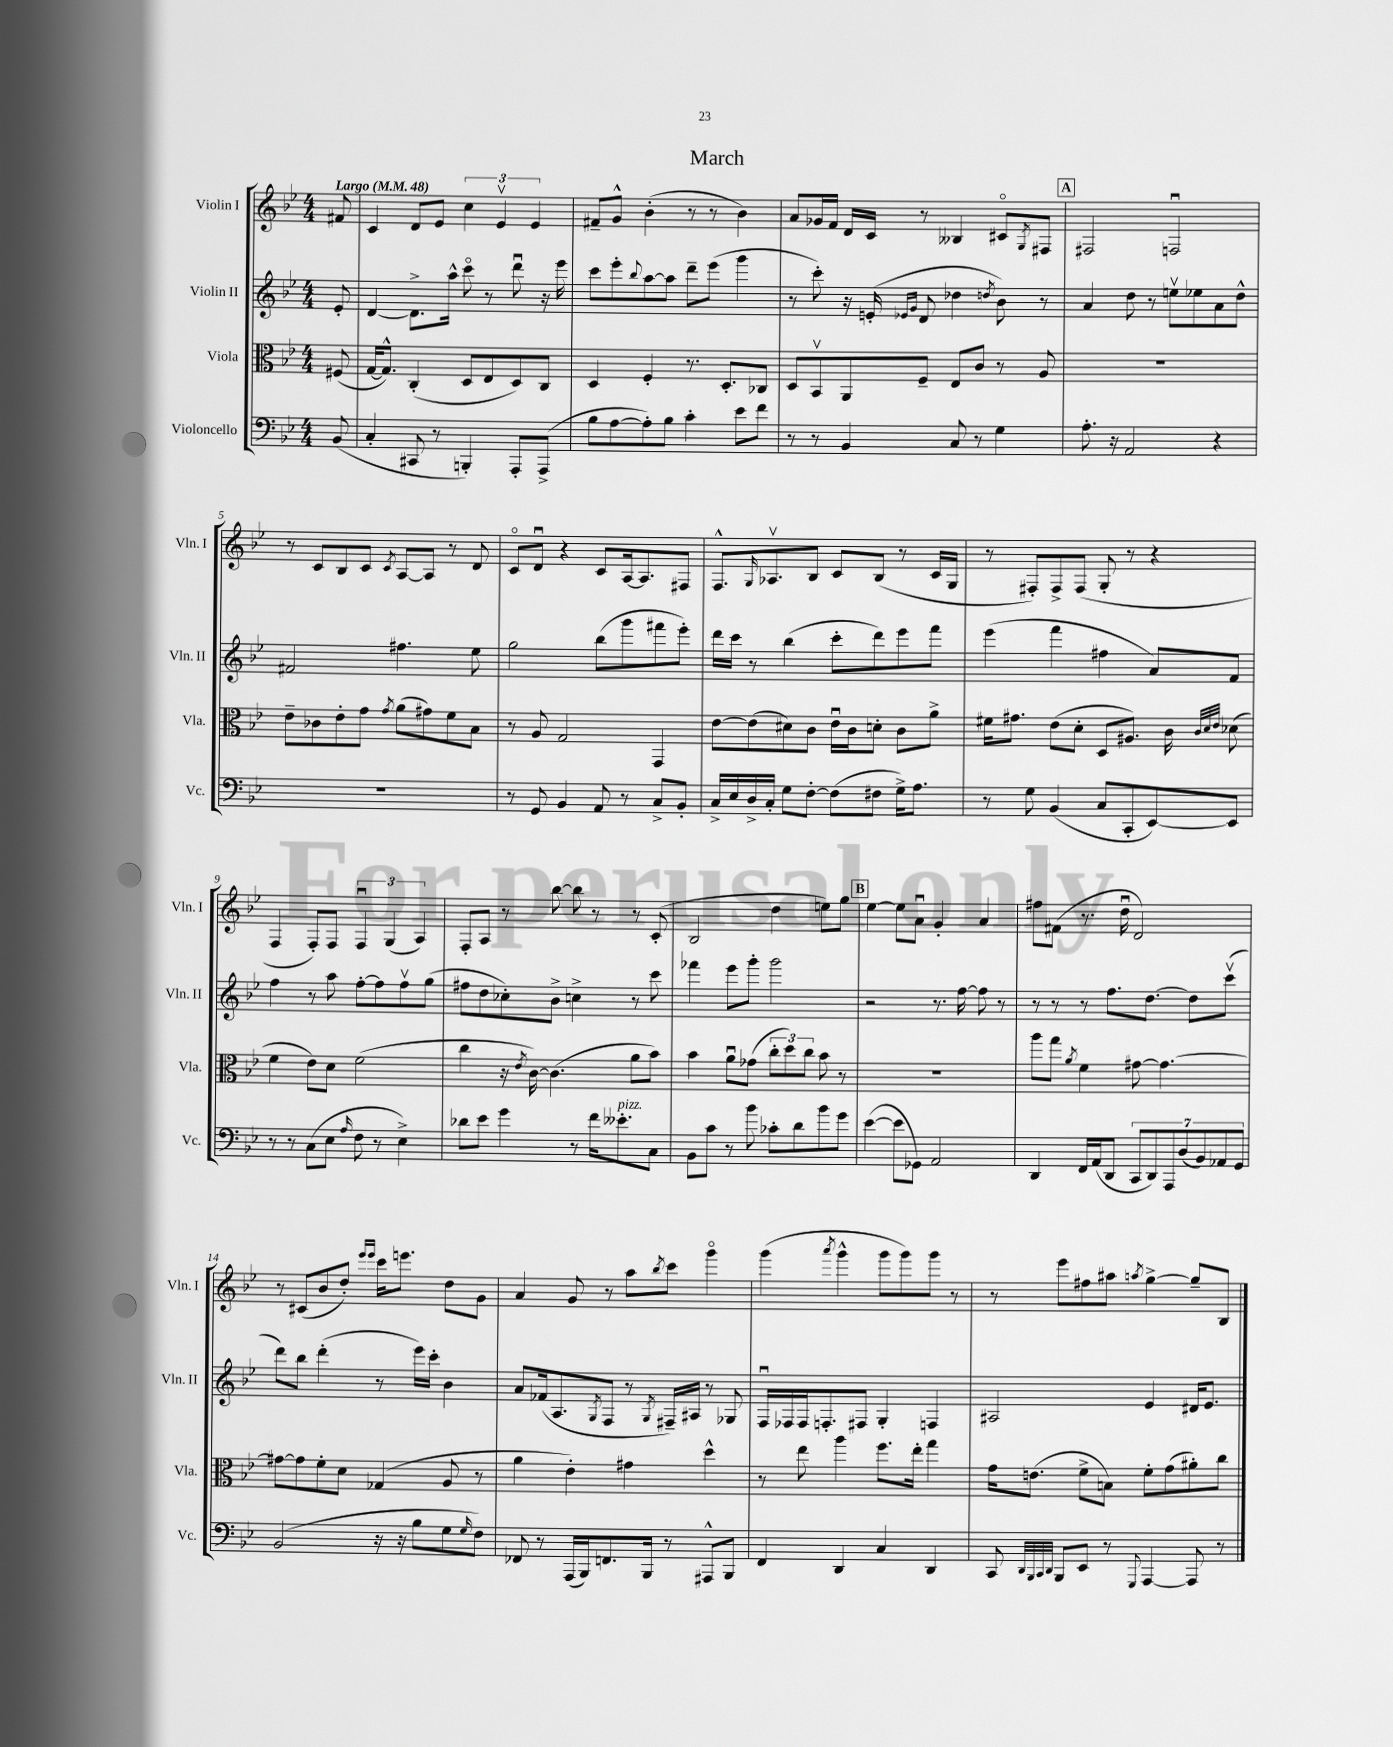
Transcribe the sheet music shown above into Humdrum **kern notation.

**kern	**kern	**kern	**kern
*staff4	*staff3	*staff2	*staff1
*clefF4	*clefC3	*clefG2	*clefG2
*k[b-e-]	*k[b-e-]	*k[b-e-]	*k[b-e-]
*M4/4	*M4/4	*M4/4	*M4/4
*MM48	*MM48	*MM48	*MM48
(8BB-	(8F#	8e-'	8f#
=	=	=	=
4C'	[16G	[4d	4c
.	8.G^^])	.	.
8CC#	(4C'	8.d^]	8d
8r	.	.	8e-
.	.	16aa^^	.
4BBB')	8D	8ccco	6cc
.	8E-	8r	.
.	.	.	6e-v
8AAA'	8D)	8dddu	.
.	.	.	6e-
(8AAA^	8C	16r	.
.	.	16eee-	.
=	=	=	=
8B-	4D	8ccc	8f#~
[8A	.	8eee-'	8g^^
.	.	8qqbb-	.
8A'])	4F'	[8aa	(4b-'
8B-	.	8aa]	.
4c'	8.r	8ddd~	8r
.	.	(8eee-	8r
.	8.D'	.	.
8e-	.	4ggg	4b-)
8f	8C-	.	.
=	=	=	=
8r	8D	8r	8a
8r	8BB-v	8ccc')	16g-
.	.	.	16f
4BB-	8AA	16r	16d
.	.	(16e'	16c
.	.	16qqe-	.
.	.	16qqg	.
.	8F~	8d	8r
8C	8E-	4dd-	4B--
8r	8c	.	.
.	.	8qdd	.
4G	8r	8b-)	8c#o
.	.	.	8qG
.	8A	8r	8F#
=	=	=	=
8.A'	1r	4a	2F#
16r	.	.	.
2AA	.	8dd	.
.	.	8r	.
.	.	8eev	2Fu
.	.	8ee-	.
4r	.	8a	.
.	.	8dd^^	.
=	=	=	=
1r	8e-~	2f#	8r
.	8c-	.	8c
.	8e-'	.	8B-
.	8g	.	8c
.	8qg	.	8qc
.	(8a	4.ff#	[8A
.	8g#)	.	8A]
.	8f	.	8r
.	8B-	8ee-	8d
=	=	=	=
8r	8r	2gg	8co
8GG	8A	.	8du
4BB-	2G	.	4r
8AA	.	(8bb-	8c
8r	.	8ggg	[16A
.	.	.	8.A]
8C^	4GG	8fff#	.
8BB-'	.	8eee-')	8F#
=	=	=	=
16C^	[8e-	16ddd	8.F^^
16E-	.	16ccc	.
16D^	(8e-]	8r	.
.	.	.	16qqG
16C'	.	.	8.A-v
8G	8d#)	(4bb-	.
[8F'	8c	.	8B-
(8F]	16e-u	8ccc'	8c
.	16c	.	.
8F#	8d'	8ddd)	(8B-
16G^)	8c	8eee-	8r
8.A	.	.	.
.	8a^	8fff	16c
.	.	.	16G
=	=	=	=
8r	16f#	(4eee-	8r
.	8.g#	.	.
8G	.	.	8F#')
(4BB-	(8e-	4fff	8F#^
.	8d'	.	(8F#
8C	8D	4ff#	8G'
8CC'	8.A#)	.	8r
[8EE-)	.	8a)	4r
.	16c	.	.
.	32qqc	.	.
.	32qqd	.	.
.	32qqe-	.	.
8EE-]	(8d-	8f	.
=	=	=	=
8r	4f	4ff	4F
8r	.	.	.
(8C	8e-)	8r	8F')
8E-	8d	8aa	8F
16qqA	.	.	.
8F	(2f	[8ff'	6Fu
8r	.	8ff]	.
.	.	.	(6G
4E-^)	.	8ffv	.
.	.	.	6A)
.	.	(8gg	.
=	=	=	=
8d-	4cc	8ff#	8F'
8e-	.	8dd	8A
4g	16r	8cc-')	8r
.	8qe-	.	.
.	[16c)	.	.
.	(4.c]	8b-^	[8bb-
8r	.	4cc^	8bb-]
16f	.	.	8r
8.e--'	.	.	.
.	8a	8r	8r
8C	8b-)	8ccc	(8c'
=	=	=	=
8BB-	4b-	4fff-	2B-
8c	.	.	.
8r	8au	8eee-	.
8b-	(8g-	8ggg'	.
8c-'	12cc'	2ggg	4dd
.	12dd)	.	.
8d	.	.	.
.	12cc	.	.
8b-	8b-	.	8ee)
8g	8r	.	8gg
=	=	=	=
([4e-	1r	2r	[4ee-
8e-]	.	.	8ee-]
8GG-)	.	.	8au
2AA	.	8.r	4g'
.	.	[16ff	.
.	.	8ff]	4a
.	.	8r	.
=	=	=	=
4DD	8aa	8r	8ff#
.	8gg	8r	(8f#
.	8qa	.	.
16FF	4f	8r	8.r
(16AA	.	.	.
8DD	.	8.ff	.
.	.	.	16ddu
14CC	[8g#	.	2d)
.	.	[8.dd	.
14DD)	.	.	.
.	4.g#_	.	.
14AAA	.	.	.
(14D	.	.	.
.	.	8dd]	.
14BB-)	.	.	.
14AA-	.	.	.
.	.	(8cccv	.
14GG	.	.	.
=	=	=	=
(2BB-	8g#_	8ddd)	8r
.	8g#]	8bb-	(8c#
.	8f'	(4ddd'	8b-
.	8d	.	8dd')
.	.	.	16qqeee-
.	.	.	16qqeee-
16r	(4G-	8r	16ccc
16r	.	.	8.eee
8B-	.	16eee-)	.
.	.	16ccc'	.
8G	8A	4b-	8dd
16qqG	.	.	.
8F)	8r	.	8g
=	=	=	=
8FF-	4a	8a	4a
8r	.	(16f-	.
.	.	8.A	.
(16AAA	4e-')	.	8g
16BBB-)	.	.	.
.	.	8qG	.
8.FF	.	8F	8r
.	4g#	8r	8aa
16BBB-	.	.	.
.	.	8qG	8qbb-
8r	.	16F#~)	8ccc
.	.	16A#	.
8AAA#^^	4dd^^	8r	4gggo
8BBB-	.	8G-	.
=	=	=	=
4FF	8r	16Fu	(4ggg
.	.	16F-	.
.	8ee-	16F-	.
.	.	8.F'	.
.	.	.	8qaaa
4DD	4aa	.	4ggg^^
.	.	8F#	.
4C	8.ff	4G'	8ggg
.	.	.	8ggg)
.	16ee-'	.	.
4DD	4gg	4F	8ggg
.	.	.	8r
=	=	=	=
8CC	16g	2A#	8r
.	(8.e	.	.
32qqDD	.	.	.
32qqBBB-	.	.	.
32qqCC	.	.	.
32qqDD	.	.	.
8BBB-	.	.	8eee-
8EE-	8f^	.	8ff#
8r	8B)	.	8aa#
8qqGGG	.	.	8qaa
[4AAA	8f'	4e-	[4gg^
.	(8g	.	.
8AAA]	8a#')	16d#	8gg~]
.	.	8.e-	.
8r	8cc	.	8B-
==	==	==	==
*-	*-	*-	*-
